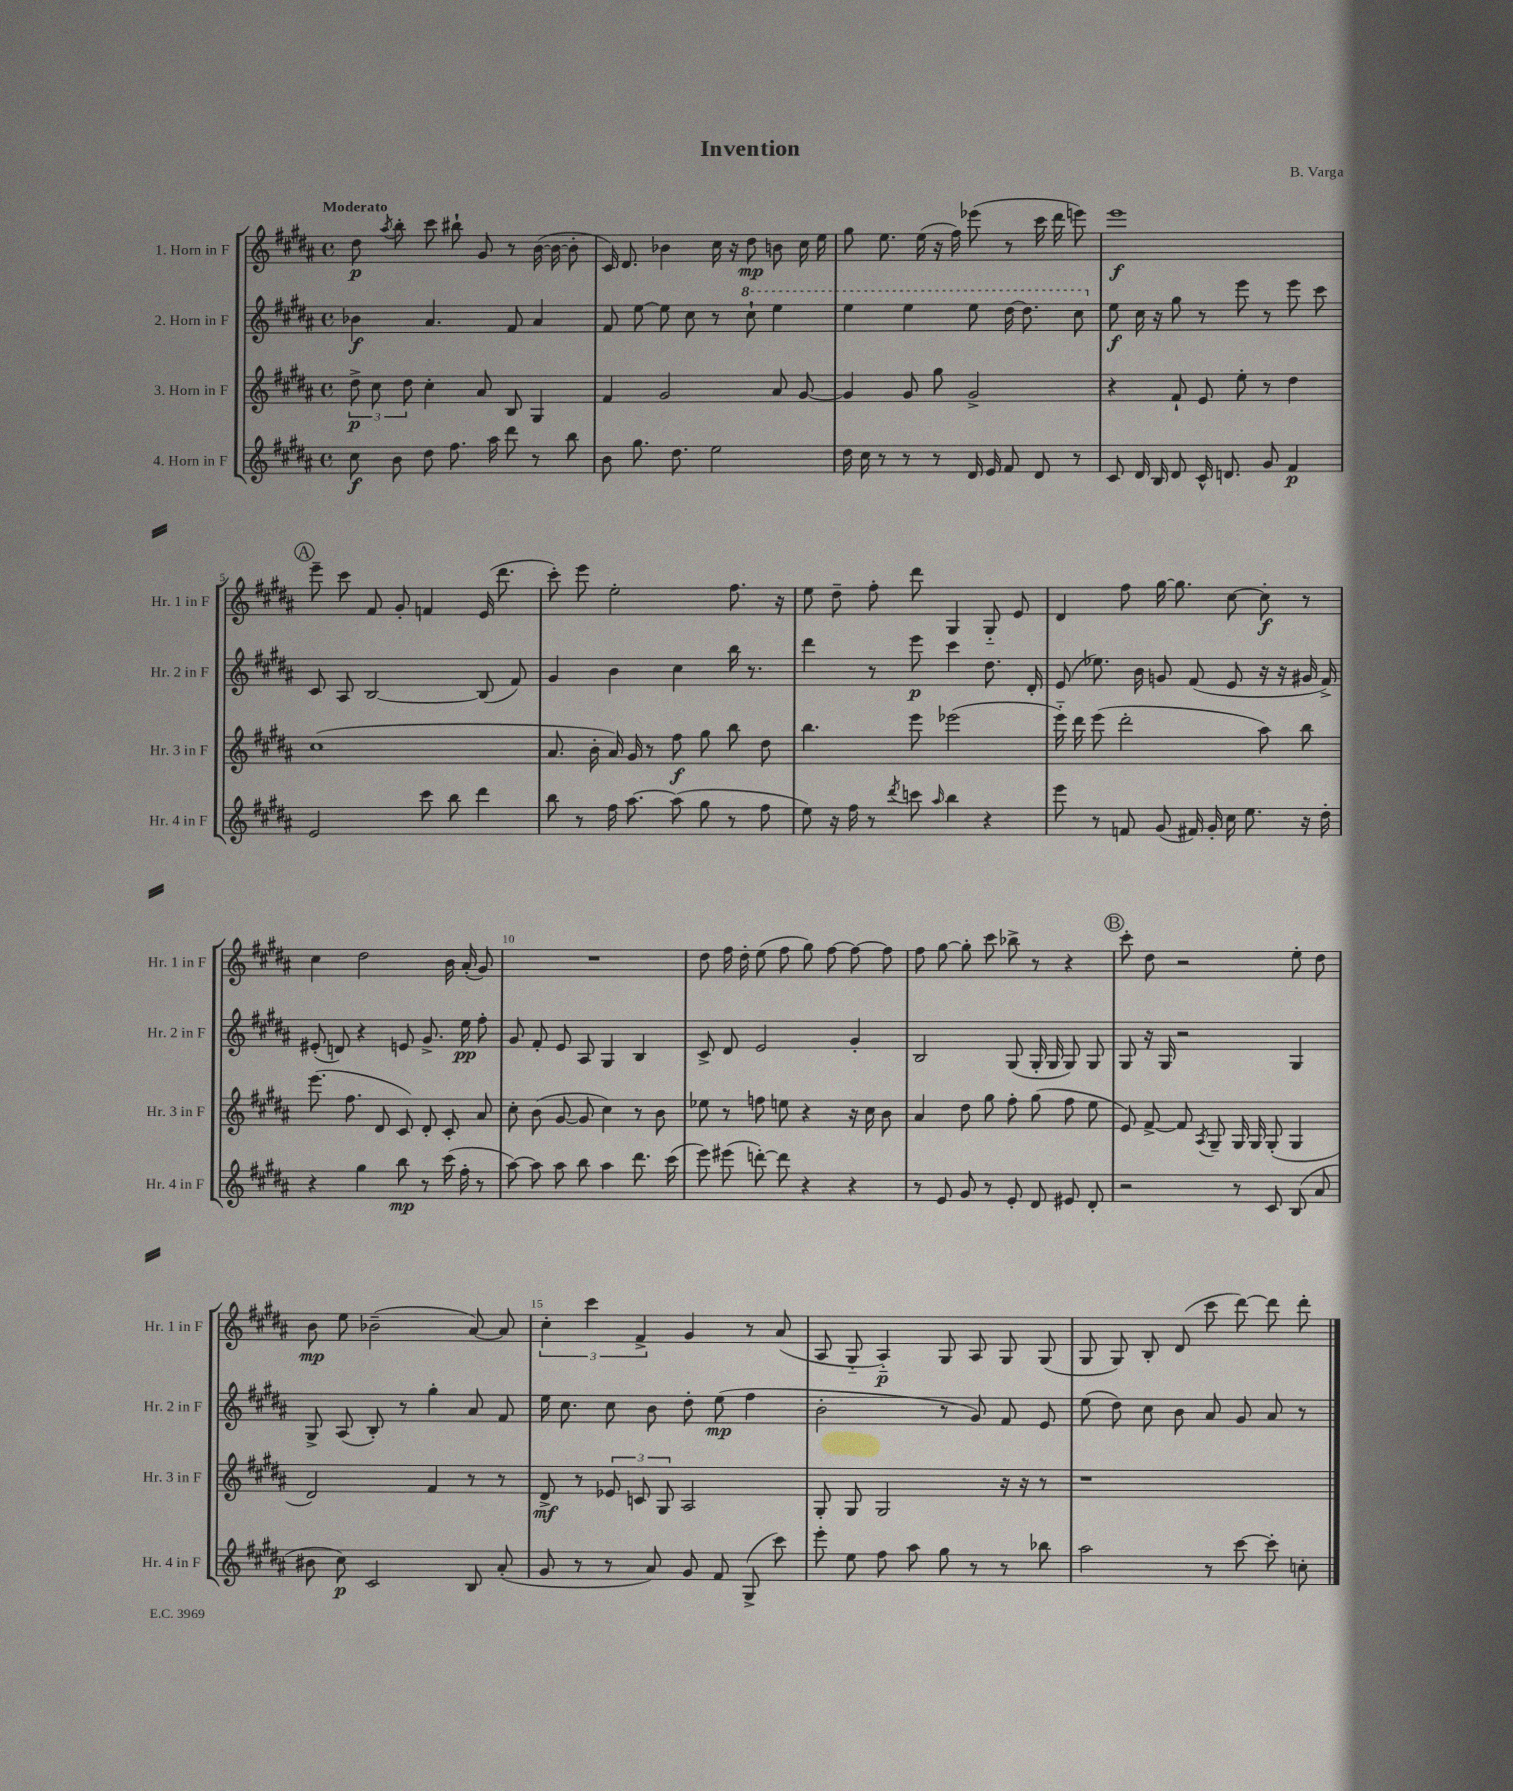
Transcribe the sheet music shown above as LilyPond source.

\header { title = "Invention" composer = "B. Varga" }
<<
\new StaffGroup <<
\new Staff = "s0" \with { instrumentName = "1. Horn in F" shortInstrumentName = "Hr. 1 in F" } {
    \clef treble \key b \major \defaultTimeSignature \time 4/4 \tempo "Moderato"
    \autoBeamOff dis''8\p \acciaccatura { ais''8 } b''8-. cis'''8 bis''8-! gis'8 r8 b'16~( b'16~ b'8-. |
    cis'16) dis'8. bes'4 cis''16 r16 dis''8\mp b'8 cis''16 e''16 |
    gis''8 e''8. e''16( r16 fis''16) ees'''8( r8 cis'''16 dis'''16 e'''8) |
    e'''1\f |
    \mark \markup { \circle "A" } e'''8-- cis'''8 fis'8 gis'8-. f'4 e'16( dis'''8. |
    cis'''8-.) e'''8 e''2-. fis''8. r16 |
    e''8 dis''8-- fis''8-. dis'''8 gis4 gis8-_ e'8 |
    dis'4 fis''8 gis''16~ gis''8. cis''8~ cis''8-.\f r8 |
    cis''4 dis''2 b'16 ais'16-.( gis'8) |
    R1 |
    dis''8 fis''16 dis''16-. e''8( fis''8 gis''8) fis''8~ fis''8~ fis''8 |
    fis''8 gis''8~ gis''8-. cis'''8 bes''8-> r8 r4 |
    \mark \markup { \circle "B" } cis'''8-. dis''8 r2 e''8-. dis''8 |
    b'8\mp e''8 bes'2--( ais'8~) ais'8 |
    \tuplet 3/2 { cis''4-. cis'''4 fis'4-> } gis'4 r8 ais'8( |
    ais8 gis8-_ ais4-_\p) gis8 ais8 gis8 gis8( |
    gis8 gis8) b8-. dis'8( cis'''8 dis'''8~) dis'''8 dis'''8-. \bar "|." |
}
\new Staff = "s1" \with { instrumentName = "2. Horn in F" shortInstrumentName = "Hr. 2 in F" } {
    \clef treble \key b \major \defaultTimeSignature \time 4/4
    \autoBeamOff bes'4\f ais'4. fis'8 ais'4 |
    fis'8 e''8~ e''8 cis''8 r8 \ottava #1 cis'''8-! e'''4 |
    e'''4 e'''4 e'''8 dis'''16~ dis'''8. cis'''8 \ottava #0 |
    e''8\f cis''16 r16 gis''8 r8 e'''8 r8 e'''8 cis'''8 |
    \mark \markup { \circle "A" } cis'8 ais8 b2~ b8( fis'8) |
    gis'4 b'4 cis''4 b''16 r8. |
    dis'''4 r8 e'''8\p cis'''4 dis''8. dis'16-. |
    e'8( ees''8.) b'16 g'8 fis'8( e'8 r16 r16 gis'16 fis'16->) |
    eis'8-.( d'8) r4 e'8 gis'8.-> e''16\pp fis''8-. |
    gis'8 fis'8-. e'8 ais8 gis4 b4 |
    cis'8-> dis'8 e'2 gis'4-. |
    b2 gis8( gis16-. gis16 gis8) gis8 |
    \mark \markup { \circle "B" } gis8 r16 gis16 r2 gis4 |
    gis8-> ais8( b8-.) r8 gis''4-. ais'8 fis'8 |
    e''16 cis''8. cis''8 b'8 dis''8-. e''8\mp( fis''4 |
    b'2-. r8 gis'8) fis'8 e'8 |
    e''8( dis''8) cis''8 b'8 ais'8 gis'8 ais'8 r8 \bar "|." |
}
\new Staff = "s2" \with { instrumentName = "3. Horn in F" shortInstrumentName = "Hr. 3 in F" } {
    \clef treble \key b \major \defaultTimeSignature \time 4/4
    \autoBeamOff \tuplet 3/2 { dis''8->\p cis''8 dis''8 } cis''4-. ais'8 b8 gis4 |
    fis'4 gis'2 ais'8 gis'8~ |
    gis'4 gis'8 gis''8 gis'2-> |
    r4 fis'8-! e'8 e''8-. r8 dis''4 |
    \mark \markup { \circle "A" } cis''1( |
    ais'8. b'16-. ais'16) gis'16 r8 fis''8\f gis''8 b''8 dis''8 |
    b''4. e'''8 ees'''2( |
    e'''16-_) dis'''16 e'''8( dis'''2-. ais''8) b''8 |
    e'''8.( fis''8. dis'8 cis'8) dis'8-. cis'8-. ais'8 |
    cis''8-. b'8( gis'8~ gis'8 cis''4) r8 b'8 |
    ees''8 r8 f''8 e''8 r4 r16 cis''16 b'8 |
    ais'4 dis''8 gis''8 fis''8-. gis''8( fis''8 e''8 |
    \mark \markup { \circle "B" } e'8) fis'8~-> fis'8 \acciaccatura { ais8 } gis8-- gis16 gis16 gis8-.( gis4 |
    dis'2) fis'4 r8 r8 |
    dis'8->\mf r8 \tuplet 3/2 { ees'8 c'8 gis8 } ais2 |
    gis8-. gis8 gis2 r16 r16 r8 |
    r1 \bar "|." |
}
\new Staff = "s3" \with { instrumentName = "4. Horn in F" shortInstrumentName = "Hr. 4 in F" } {
    \clef treble \key b \major \defaultTimeSignature \time 4/4
    \autoBeamOff cis''8\f b'8 dis''8 fis''8. ais''16 dis'''8 r8 b''8 |
    b'8 gis''8. dis''8. e''2 |
    dis''16 cis''16 r8 r8 r8 dis'16 e'16 fis'8 dis'8 r8 |
    cis'8 dis'16 b16 dis'8 cis'16-^ d'8. gis'8 fis'4\p |
    \mark \markup { \circle "A" } e'2 cis'''8 b''8 dis'''4 |
    b''8 r8 fis''16 ais''8.~ ais''8( gis''8 r8 fis''8 |
    e''8) r16 fis''16 r8 \acciaccatura { dis'''8 } c'''8 \grace { ais''16 } b''4 r4 |
    e'''8 r8 f'8 gis'8( fis'16) gis'16-. cis''16 e''8. r16 dis''16-. |
    r4 gis''4 b''8\mp r8 cis'''16( fis''16-. r8 |
    ais''8~) ais''8 ais''8 b''8 ais''4 dis'''8. cis'''16( |
    e'''8) eis'''8( d'''8~-.) d'''8 r4 r4 |
    r8 e'8 gis'8 r8 e'8-. dis'8 eis'8 dis'8-. |
    \mark \markup { \circle "B" } r2 r8 cis'8 b8( ais'8 |
    bis'8 cis''8\p) cis'2 b8 ais'8-.( |
    gis'8 r8 r8 ais'8) gis'8 fis'8 gis8->( cis'''8) |
    e'''8-. e''8 fis''8 ais''8 gis''8 r8 r8 bes''8 |
    ais''2 r8 cis'''8~ cis'''8-. c''8-. \bar "|." |
}
>>
>>
\layout { \context { \Score \override BarNumber.break-visibility = ##(#f #t #t) barNumberVisibility = #(every-nth-bar-number-visible 5) } }
